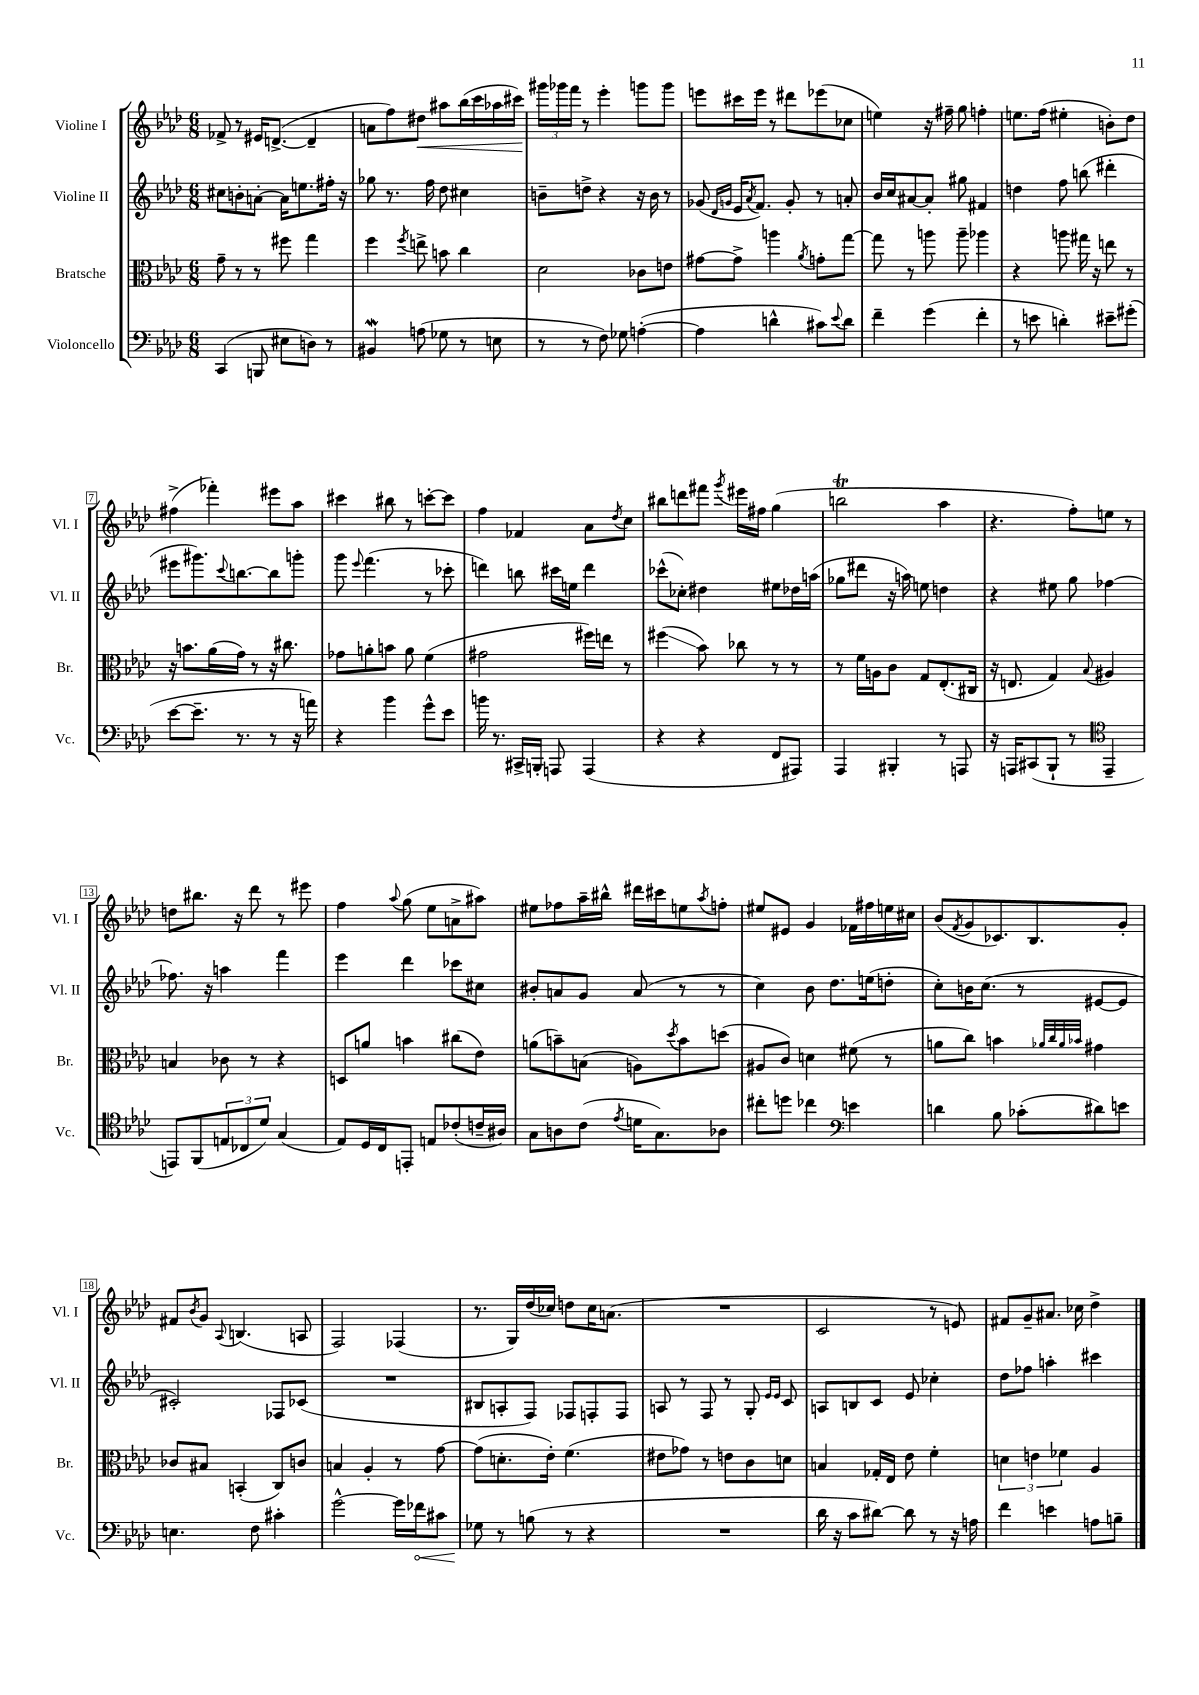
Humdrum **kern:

**kern	**kern	**kern	**kern
*staff4	*staff3	*staff2	*staff1
*clefF4	*clefC3	*clefG2	*clefG2
*k[b-e-a-d-]	*k[b-e-a-d-]	*k[b-e-a-d-]	*k[b-e-a-d-]
*M6/8	*M6/8	*M6/8	*M6/8
(4CC	8g~	8cc#	8f-^
.	8r	8b'	8r
8BBB	8r	[8a'	16e#
.	.	.	([8.d^
8E#	8ff#	16a]	.
.	.	8.ee	.
8D)	4gg	.	4d~]
8r	.	16ff#'	.
.	.	16r	.
=	=	=	=
4BB#	4ff	8gg-	8a
.	.	8.r	8ff)
.	8qff	.	.
(8A	8ee^	.	8dd#
.	.	16ff	.
8G-	8b	8dd-	8aa#
8r	4cc	4cc#	(16bb-
.	.	.	16ccc
8E	.	.	16aa-
.	.	.	16ccc#)
=	=	=	=
8r	2d-	8b~	24ggg#
.	.	.	24ggg-
.	.	.	24fff
8r	.	8dd^	8r
8F)	.	4r	4eee-'
8G-	.	.	.
([4A'	8c-	16r	8ggg
.	.	16b	.
.	8e	8r	8ggg
=	=	=	=
4A]	[8g#	(8g-	8eee
.	.	16qqd-	.
.	.	16qqg	.
.	8g#^]	16e-	16ccc#
.	.	8qa-	.
.	.	8.f)	16eee
4d^^	4aa	.	8r
.	.	8g'	8ddd#
.	8qa-	.	.
8c#)	8g'	8r	(8eee-
8qqe-	.	.	.
8d	[8gg	8a'	8cc-
=	=	=	=
4f~	8gg]	16b-	4ee)
.	.	16cc	.
.	8r	[8a#	.
(4g	8aa	8a#']	16r
.	.	.	16ff#~
.	8aa~	8gg#	8gg
4f'	4aa-	4f#	4ff'
=	=	=	=
8r	4r	4dd	8.ee
8e	.	.	.
.	.	.	(16ff
4d')	8aa	8ff	4ee#'
.	16gg#	(8bb	.
.	16r	.	.
8e#~	8ee	4ddd#'	8b')
(8g#'	8r	.	8dd-
=	=	=	=
[8e-	16r	8eee#	(4ff#^
.	8.b	.	.
8.e-~]	.	8.ggg#)	.
.	(16a-	.	4fff-')
.	.	8qqccc	.
8.r	16g)	[8.bb	.
.	8r	.	.
8r	16r	8bb]	8eee#
.	8.cc#	.	.
16r	.	8ggg'	8aa-
16a)	.	.	.
=	=	=	=
4r	8g-	8ggg	4ccc#
.	.	8qqeee-	.
.	8a'	(4.fff	.
4b-	8b	.	8bb#
.	8a	.	8r
8g^^	(4f	8r	[8ccc'
8e-	.	8ccc-'	8ccc]
=	=	=	=
16b	2g#	4ddd)	4ff
8.r	.	.	.
16CC#^	.	8bb	4f-
16BBB'	.	.	.
8AAA	.	16ccc#	.
.	.	16ee	.
(4AAA	16ff#)	4ddd	8a-
.	16ee	.	.
.	.	.	8qdd-
.	8r	.	8cc
=	=	=	=
4r	(4ff#	(8ccc-^^	8bb#
.	.	8cc-')	8ddd
4r	8b-)	4dd#	8fff#
.	.	.	8qggg
.	8cc-	.	16eee#
.	.	.	16ff#
8FF	8r	8ee#	(4gg
8AAA#)	8r	16dd-	.
.	.	(16aa	.
=	=	=	=
4AAA-	8r	8gg-	2bb
.	16f	8ddd#	.
.	16A	.	.
4BBB#'	8c	16r	.
.	.	16aa)	.
.	8G	8ee	.
8r	(8.E-'	4dd	4aa-
8AAA	.	.	.
.	16C#	.	.
=	=	=	=
16r	16r	4r	4.r
16AAA	8.E	.	.
(8CC#	.	.	.
8BBB-`	4G)	8ee#	.
8r	.	8gg	8ff')
*clefC4	*	*	*
.	8qqB-	.	.
4EE-~	4A#	[4ff-	8ee
.	.	.	8r
=	=	=	=
8EE)	4B	8.ff-]	8dd
(8FF	.	.	8.bb#
.	.	16r	.
12E	8c-	4aa	.
.	.	.	16r
12C-	.	.	.
.	8r	.	8ddd-
12d-)	.	.	.
(4G	4r	4fff	8r
.	.	.	8eee#
=	=	=	=
8E-)	8D	4eee-	4ff
16D-	8a	.	.
16C	.	.	.
.	.	.	8qqaa-
8EE'	4b	4ddd-	(8gg
8E	.	.	8ee-
(8c-'	(8cc#	8ccc-	8a^
16c~	8e-)	8cc#	8aa#)
16A#)	.	.	.
=	=	=	=
8G	(8a	8b#'	8ee#
8A	8b~)	8a	8ff-
(8c	(8B	8g	16aa-~
.	.	.	16bb#^^
8qe-	.	.	.
16d	8A)	(8a	16ddd#
8.G)	.	.	16ccc#
.	8qdd-	.	.
.	8b	8r	8ee
.	.	.	8qaa-
8A-	(8dd	8r	8ff'
=	=	=	=
8cc#'	8A#	4cc)	8ee#
8dd	8c)	.	8e#
4cc-	4d	8b-	4g
.	.	8.dd-	.
*clefF4	*	*	*
4e	(8f#	.	16f-
.	.	(16ee	16ff#
.	8r	8dd'	16ee
.	.	.	16cc#
=	=	=	=
4d	8a	8cc')	(8b-
.	.	.	8qf
.	8cc)	16b	8g
.	.	(8.cc	.
8B-	4b	.	8.c-)
(8c-'	.	8r	.
.	.	.	8.B-
.	32qqa-	.	.
.	32qqcc	.	.
.	32qqa-	.	.
.	32qqb-	.	.
8d#)	4g#	[8e#	.
8e	.	8e#]	8g'
=	=	=	=
4.E	8c-	2c#')	8f#
.	.	.	8qb-
.	8B#	.	8g
.	.	.	8qqA-
.	(4BB'	.	(4.B
8F	.	.	.
4c#'	8C)	8F-	.
.	8c	(8c-	8A
=	=	=	=
[2g^^	4B	2.r	2F)
.	4A-'	.	.
16g]	8r	.	(4F-
16f-	.	.	.
8c#	[8g	.	.
=	=	=	=
8G-	(8g]	8B#	8.r
8r	8.d'	8A'	.
.	.	.	16G)
(8B	.	8F)	(16dd-
.	16e-')	.	16cc-)
8r	(4.f	8F-	8dd
4r	.	8F'	16cc-
.	.	.	(8.a
.	.	8F	.
=	=	=	=
2.r	8e#	8A	2.r
.	8g-)	8r	.
.	8r	8F	.
.	8e	8r	.
.	8c	8G'	.
.	.	16qqe-	.
.	.	16qqe-	.
.	8d	8c	.
=	=	=	=
16d-	4B	8A	2c
16r	.	.	.
8c	.	8B	.
[8d#)	16G-'	8c	.
.	16E-	.	.
8d#]	8e-	8e-	.
8r	4f'	4cc-'	8r
16r	.	.	8e)
16A	.	.	.
=	=	=	=
4f	6d	8dd-	8f#
.	.	8ff-	8g~
.	6e	.	.
4e	.	4aa'	8.a#
.	6f-	.	.
.	.	.	16cc-
8A	4A-	4ccc#	4dd-^
8B~	.	.	.
==	==	==	==
*-	*-	*-	*-
